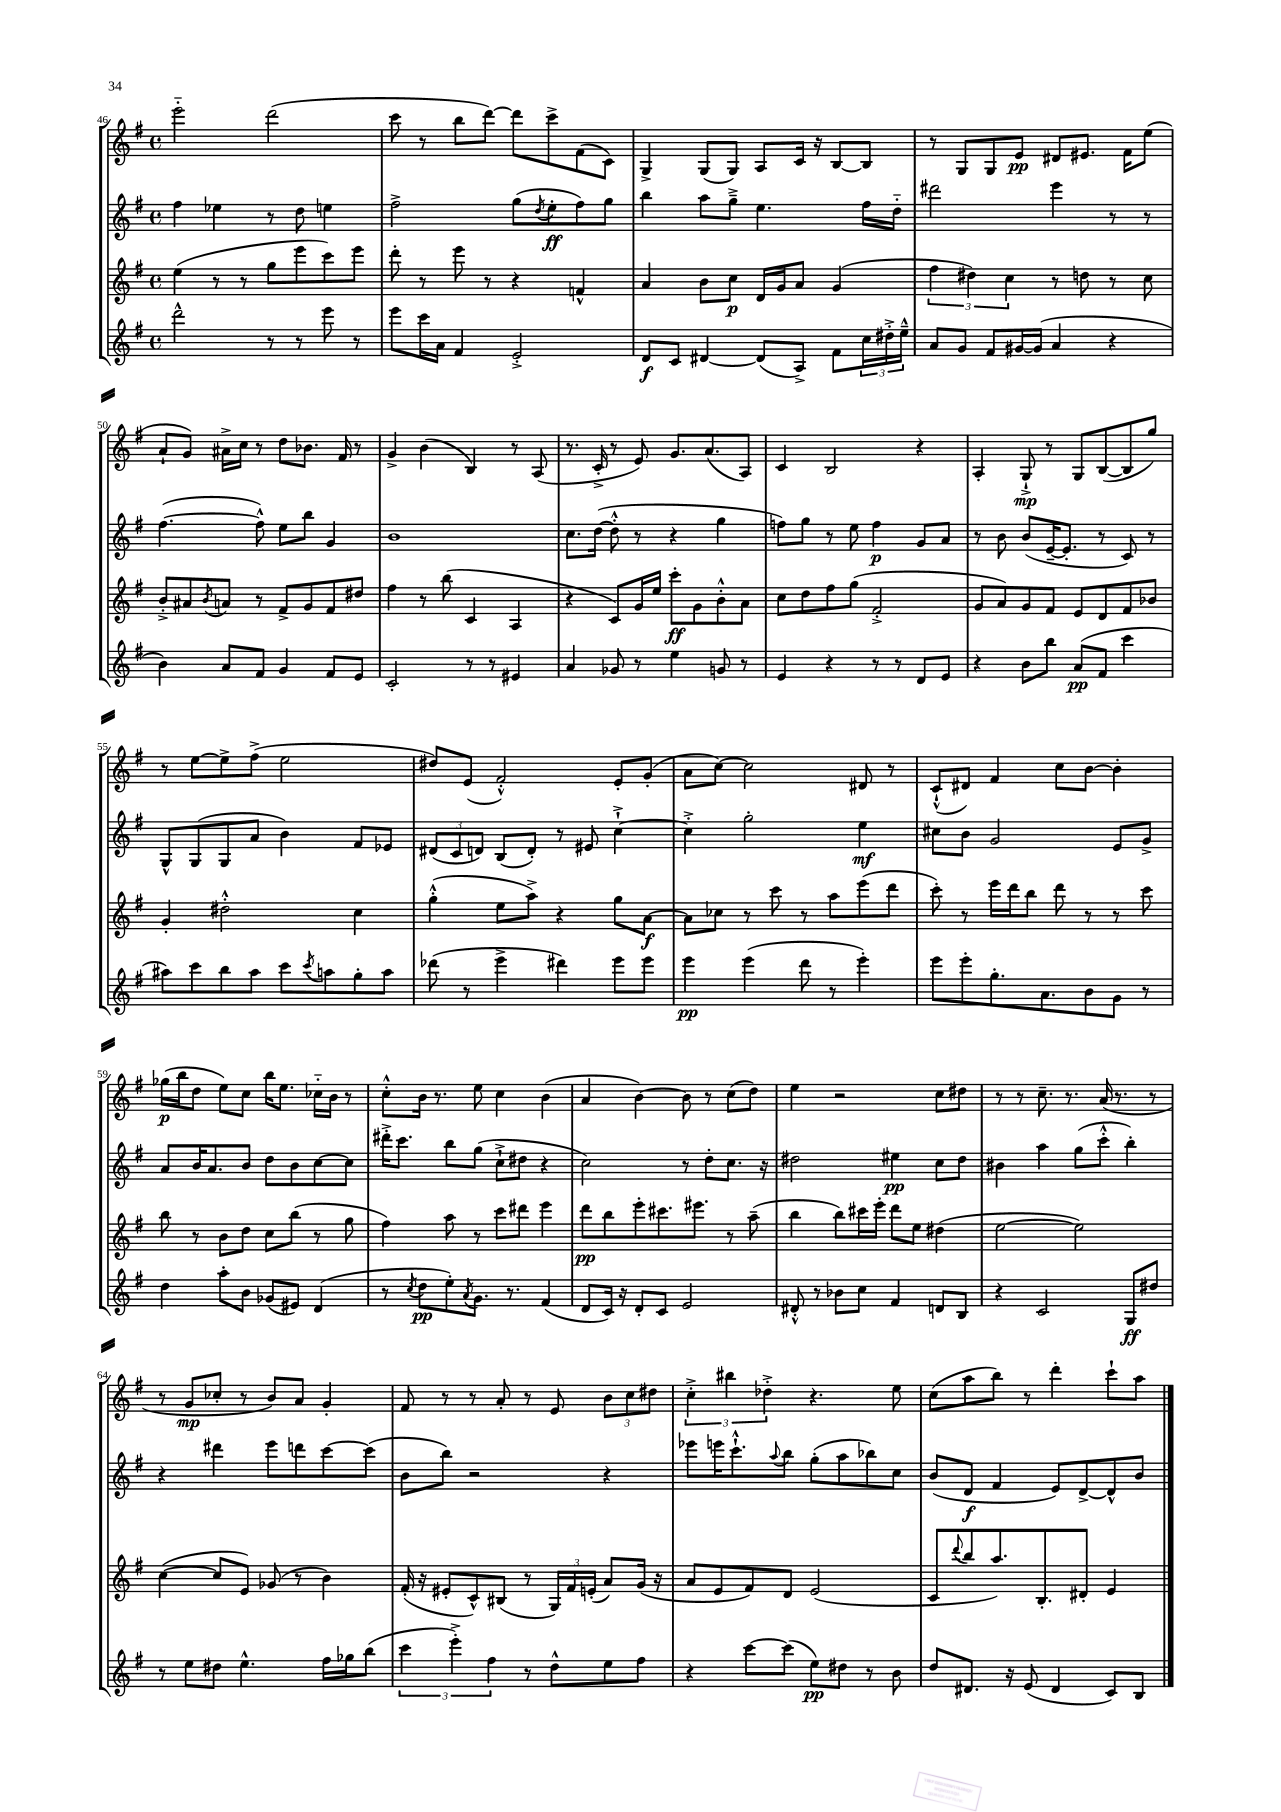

**kern	**kern	**kern	**kern
*staff4	*staff3	*staff2	*staff1
*clefG2	*clefG2	*clefG2	*clefG2
*k[f#]	*k[f#]	*k[f#]	*k[f#]
*M4/4	*M4/4	*M4/4	*M4/4
*met(c)	*met(c)	*met(c)	*met(c)
2ddd^^	(4ee	4ff#	2eee'~
.	8r	4ee-	.
.	8r	.	.
8r	8gg	8r	(2ddd
8r	8eee	8dd	.
8eee	8ccc)	4ee	.
8r	8eee	.	.
=	=	=	=
8eee	8ddd'	2ff#^	8ccc
16ccc	8r	.	8r
16a	.	.	.
4f#	8eee	.	8bb
.	8r	.	[8ddd)
2e'^	4r	(8gg	8ddd]
.	.	8qdd	.
.	.	8ee'	8ccc^
.	4f^^	8ff#)	(8f#
.	.	8gg	8c)
=	=	=	=
8d	4a	4bb	4G^
8c	.	.	.
[4d#	8b	8aa	(8G
.	8cc	8gg~^	8G)
(8d#]	16d	4.ee	8A
.	16g	.	.
8A^)	8a	.	16c
.	.	.	16r
8f#	(4g	.	[8B
24cc	.	16ff#	8B]
24dd#'^	.	.	.
.	.	16dd'~	.
24ee~^^	.	.	.
=	=	=	=
8a	6ff#	2ddd#	8r
8g	.	.	8G
.	6dd#)	.	.
8f#	.	.	8G
.	6cc	.	.
[16g#	.	.	8e
(16g#]	.	.	.
4a	8r	4eee	8d#
.	8dd	.	8.e#
4r	8r	8r	.
.	.	.	16f#
.	8cc	8r	(8ee
=	=	=	=
4b)	8b'^	([4.ff#	8a`
.	8a#	.	8g)
.	8qb	.	.
8a	8a	.	16a#^
.	.	.	16cc
8f#	8r	8ff#^^])	8r
4g	8f#^	8ee	8dd
.	8g	8bb	8.b-
8f#	8f#	4g	.
.	.	.	16f#
8e	8dd#	.	8r
=	=	=	=
2c'	4ff#	1b	4g^
.	8r	.	(4b
.	(8bb	.	.
8r	4c	.	4B)
8r	.	.	.
4e#	4A	.	8r
.	.	.	(8A
=	=	=	=
4a	4r	8.cc	8.r
.	.	([16dd	16c'^
8g-	8c)	8dd'^^]	8r
8r	16g	8r	8e)
.	16ee	.	.
4ee	8ccc'	4r	8.g
.	8g	.	.
.	.	.	(8.a
8g	8b'^^	4gg	.
8r	8a	.	8A)
=	=	=	=
4e	8cc	8ff)	4c
.	8dd	8gg	.
4r	8ff#	8r	2B
.	(8gg	8ee	.
8r	2f#'^	4ff	.
8r	.	.	.
8d	.	8g	4r
8e	.	8a	.
=	=	=	=
4r	8g	8r	4A'
.	8a)	8b	.
8b	8g	(8b	8G`^
8bb	8f#	[16e~	8r
.	.	8.e']	.
(8a	8e	.	8G
8f#	8d	8r	([8B
4ccc	8f#	8c)	8B]
.	8b-	8r	8gg)
=	=	=	=
8aa#)	4g'	8G^^	8r
8ccc	.	(8G	[8ee
8bb	2dd#'^^	8G	8ee^]
8aa#	.	8a	(8ff#^
8ccc	.	4b)	2ee
8qccc	.	.	.
8aa	.	.	.
8gg'	4cc	8f#	.
8aa	.	8e-	.
=	=	=	=
(8ddd-	(4gg'^^	(12d#	8dd#)
.	.	12c	.
8r	.	.	(8e
.	.	12d)	.
4eee^	8ee	(8B	2f#'^^)
.	8aa^)	8d')	.
4ddd#)	4r	8r	.
.	.	8e#	.
8eee	8gg	[4cc`^	8e'
8eee	[8a	.	(8g'
=	=	=	=
4eee	8a]	4cc'^]	8a
.	8cc-	.	[8cc)
(4eee	8r	2gg'	2cc]
.	8ccc	.	.
8ddd	8r	.	.
8r	8aa	.	.
4eee')	(8eee	4ee	8d#
.	8ddd	.	8r
=	=	=	=
8eee	8ccc')	8cc#	(8c`^^
8eee'	8r	8b	8d#)
8.gg'	16eee	2g	4f#
.	16ddd	.	.
.	8bb	.	.
8.a	.	.	.
.	8ddd	.	8cc
8b	8r	.	[8b
8g	8r	8e	4b']
8r	8ccc	8g^	.
=	=	=	=
4dd	8bb	8a	(16gg-
.	.	.	16bb
.	8r	16b	8dd
.	.	8.a	.
8aa'	8b	.	8ee)
8b	8dd	8b	8cc
(8g-	8cc	8dd	16bb
.	.	.	8.ee
8e#)	(8bb	8b	.
(4d	8r	[8cc	16cc-'~
.	.	.	16b
.	8gg	8cc]	8r
=	=	=	=
8r	4ff#)	16ddd#'^	8cc'^^
.	.	8.ccc	.
8qcc	.	.	.
8dd	.	.	16b
.	.	.	8.r
8ee')	8aa	8bb	.
8qa	.	.	.
8.g	8r	(8gg	8ee
.	8ccc	8cc`^	4cc
8.r	.	.	.
.	8ddd#	8dd#	.
(4f#	4eee	4r	(4b
=	=	=	=
8d	8ddd	2cc)	4a
16c)	8bb	.	.
16r	.	.	.
8d'	8eee'	.	[4b)
8c	8.ccc#	.	.
2e	.	8r	8b]
.	8.eee#	.	.
.	.	8dd'	8r
.	8r	8.cc	(8cc
.	(8aa~	.	8dd)
.	.	16r	.
=	=	=	=
8d#'^^	4bb	2dd#	4ee
8r	.	.	.
8b-	8bb)	.	2r
8cc	16ccc#	.	.
.	16eee'	.	.
4f#	8ddd	4ee#	.
.	8ee	.	.
8d	(4dd#	8cc	8cc
8B	.	8dd#	8dd#
=	=	=	=
4r	[2ee	4b#	8r
.	.	.	8r
2c	.	4aa	8.cc~
.	.	.	8.r
.	2ee])	(8gg	.
.	.	8ccc'^^	(16a
.	.	.	8.r
8G	.	4bb')	.
8dd#	.	.	8r
=	=	=	=
8r	([4cc	4r	8r
8ee	.	.	8g
8dd#	8cc]	4ddd#	8cc-'
4.ee^^	8e)	.	8r
.	(8g-	8eee	8b)
.	8r	8ddd	8a
16ff#	4b)	[8ccc	4g'
16gg-	.	.	.
(8bb	.	(8ccc]	.
=	=	=	=
6ccc	(16f#'	8b	8f#
.	16r	.	.
.	8e#'	8bb)	8r
6eee'^)	.	.	.
.	8c^^)	2r	8r
6ff#	.	.	.
.	(8B#	.	8a'
8r	8r	.	8r
8dd^^	24G)	.	8e
.	24f#	.	.
.	(24e'	.	.
8ee	8a)	4r	12b
.	.	.	12cc
8ff#	(16g	.	.
.	.	.	12dd#
.	16r	.	.
=	=	=	=
4r	8a	8eee-	6cc'^
.	8e	16eee	.
.	.	.	6bb#
.	.	8.ccc`^^	.
[8ccc	8f#)	.	.
.	.	.	6dd-'^
.	.	8qqaa	.
(8ccc]	8d	8bb	.
8ee)	(2e	(8gg'	4.r
8dd#	.	8aa	.
8r	.	8bb-)	.
8b	.	8cc	8ee
=	=	=	=
8dd	8c	(8b	(8cc
.	8qqddd	.	.
8.d#	8bb	8d	8aa
.	8.aa)	4f#	8bb)
16r	.	.	.
(8e	.	.	8r
.	8.B'	.	.
4d#	.	8e)	4ddd'
.	8d#'	[8d^	.
8c)	4e	8d^^]	8ccc`
8B	.	8b	8aa
==	==	==	==
*-	*-	*-	*-
